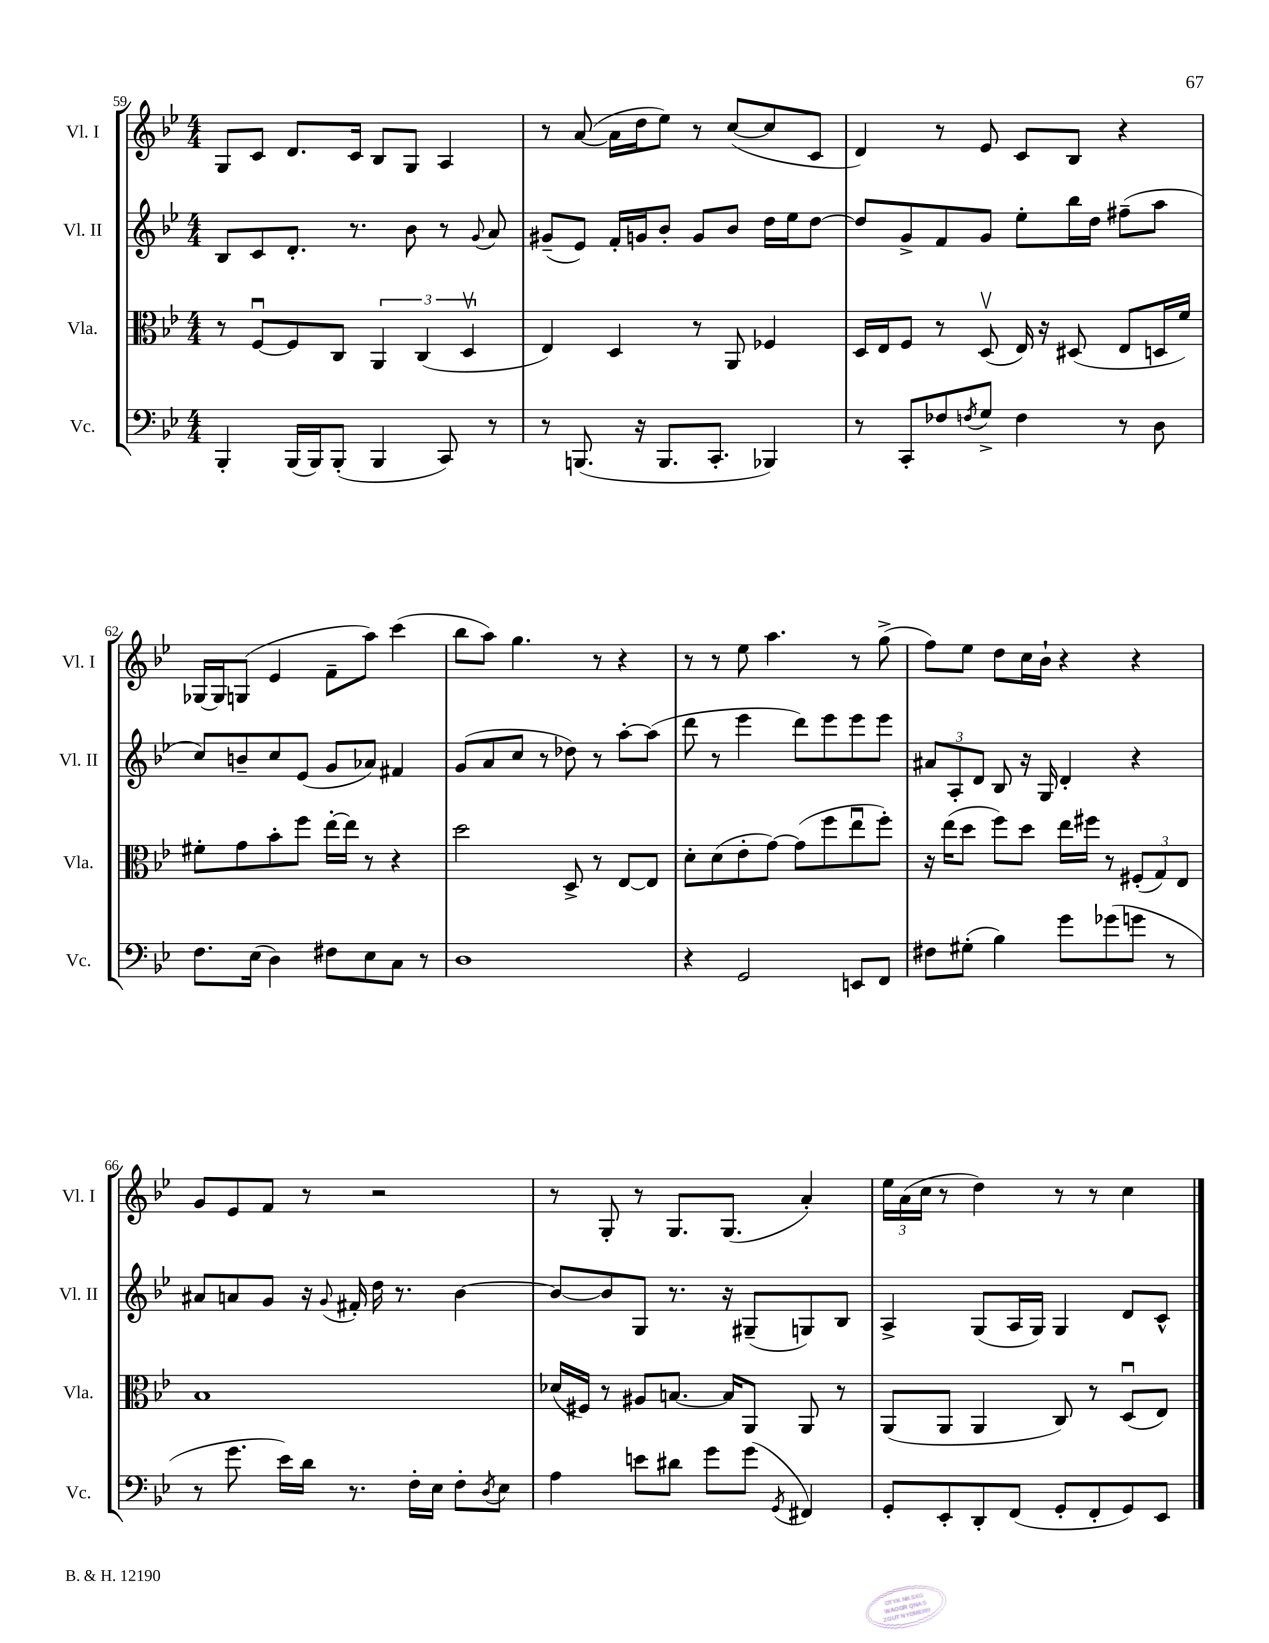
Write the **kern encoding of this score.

**kern	**kern	**kern	**kern
*staff4	*staff3	*staff2	*staff1
*clefF4	*clefC3	*clefG2	*clefG2
*k[b-e-]	*k[b-e-]	*k[b-e-]	*k[b-e-]
*M4/4	*M4/4	*M4/4	*M4/4
4BBB-'	8r	8B-	8G
.	[8Fu	8c	8c
(16BBB-	8F]	8.d'	8.d
16BBB-)	.	.	.
(8BBB-'	8C	.	.
.	.	8.r	16c
4BBB-	6AA	.	8B-
.	.	8b-	8G
.	(6C	.	.
8CC)	.	8r	4A
.	6Dv	.	.
.	.	8qqg	.
8r	.	8a	.
=	=	=	=
8r	4E-)	(8g#~	8r
(8.BBB	.	8e-)	([8a
.	4D	16f'	16a]
16r	.	16g	16dd
8.BBB	.	8b-'	8ee-)
.	8r	8g	8r
8.CC'	.	.	.
.	8AA	8b-	([8cc
4BBB-)	4F-	16dd	8cc]
.	.	16ee-	.
.	.	[8dd	8c
=	=	=	=
8r	16D	8dd]	4d)
.	16E-	.	.
8CC'	8F	8g^	.
8F-	8r	8f	8r
8qF	.	.	.
8G^	(8Dv	8g	8e-
4F	16E-)	8ee-'	8c
.	16r	.	.
.	(8D#	16bb-	8B-
.	.	16dd	.
8r	8E-	(8ff#~	4r
8D	16D	8aa	.
.	16f)	.	.
=	=	=	=
8.F	8f#'	8cc)	[16G-
.	.	.	16G-]
.	8g	8b~	(8G
(16E-	.	.	.
4D)	8b-'	8cc	4e-
.	8ff	(8e-	.
8F#	[16ee-'	8g	8f~
.	16ee-]	.	.
8E-	8r	8a-)	8aa)
8C	4r	4f#	(4ccc
8r	.	.	.
=	=	=	=
1D	2dd	(8g	8bb-
.	.	8a	8aa)
.	.	8cc	4.gg
.	.	8r	.
.	8D^	8dd-)	.
.	8r	8r	8r
.	[8E-	[8aa'	4r
.	8E-]	(8aa]	.
=	=	=	=
4r	8d'	8ddd	8r
.	(8d	8r	8r
2GG	8e-'	4eee-	8ee-
.	[8g)	.	4.aa
.	(8g]	8ddd)	.
.	8ff	8eee-	.
8EE	8ee-u	8eee-	8r
8FF	8ff')	8eee-	(8gg^
=	=	=	=
8F#	16r	12a#	8ff)
.	(16ee-	.	.
.	.	12A'	.
(8G#'	8dd	.	8ee-
.	.	12d	.
4B-)	8ff)	8B-	8dd
.	8dd	16r	16cc
.	.	16G	16b-`
8g	16ee-	4d'	4r
.	16ff#	.	.
(8g-	8r	.	.
8g	(12F#'	4r	4r
.	12G)	.	.
8r	.	.	.
.	12E-	.	.
=	=	=	=
8r	1B-	8a#	8g
8.g	.	8a	8e-
.	.	8g	8f
16e-)	.	.	.
16d	.	16r	8r
.	.	8qqg	.
8.r	.	16f#'	.
.	.	16dd	2r
.	.	8.r	.
16F'	.	.	.
16E-	.	.	.
8F'	.	[4b-	.
8qD	.	.	.
8E-	.	.	.
=	=	=	=
4A	(16d-	8b-_	8r
.	16F#)	.	.
.	8r	8b-]	8G'
8e	8A#	8G	8r
8d#	[8.B	8.r	8.G
8g	.	.	.
.	16B]	16r	(8.G
(8g	8AA	(8G#~	.
8qGG	.	.	.
4FF#)	8AA	8G)	4a')
.	8r	8B-	.
=	=	=	=
8GG'	(8AA	4A^	24ee-
.	.	.	(24a
.	.	.	24cc
8EE-'	8AA	.	8r
8DD'	4AA	(8G	4dd)
(8FF	.	16A	.
.	.	16G)	.
8GG'	8C)	4G	8r
8FF'	8r	.	8r
8GG)	(8Du	8d	4cc
8EE-	8E-)	8c^^	.
==	==	==	==
*-	*-	*-	*-
